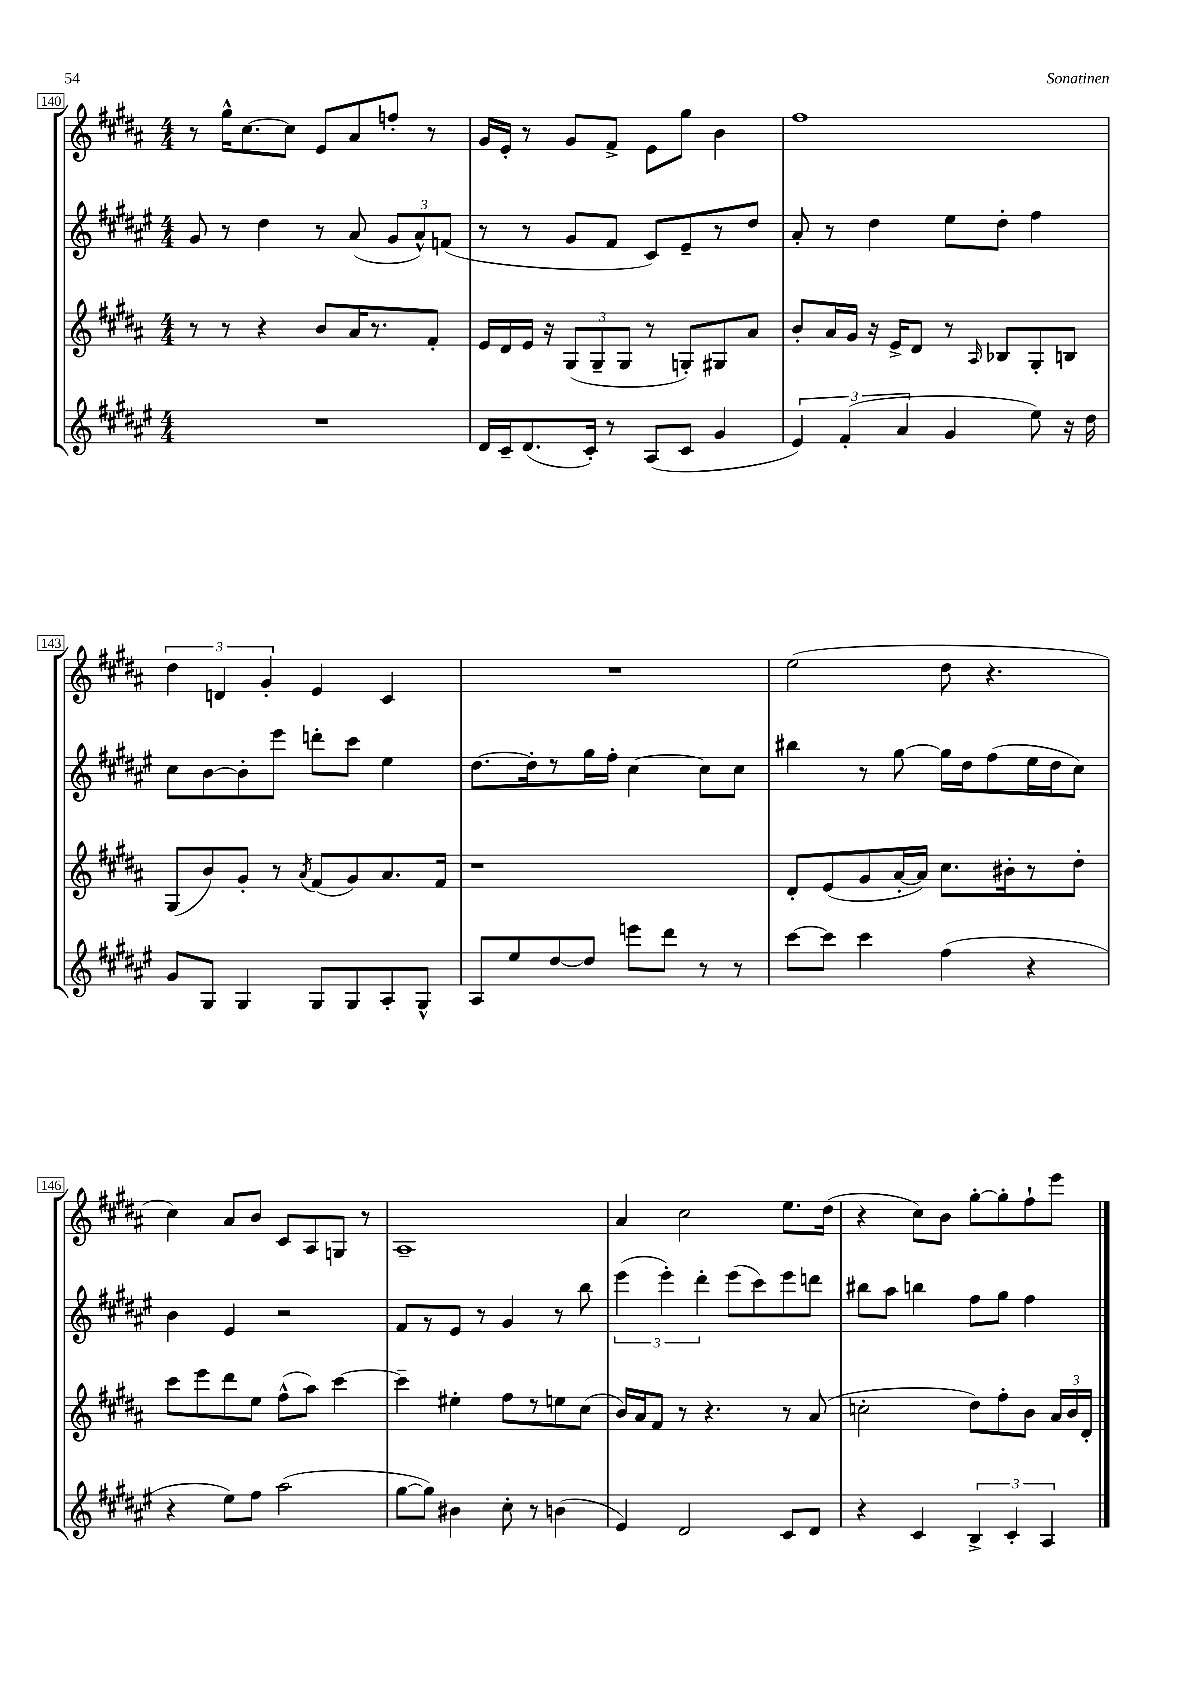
<<
\new StaffGroup <<
\new Staff = "s0" {
    \clef treble \key b \major \numericTimeSignature \time 4/4
    \autoBeamOff r8 gis''16[-^ cis''8.~ cis''8] e'8[ ais'8 f''8]-. r8 |
    gis'16[ e'16]-. r8 gis'8[ fis'8]-> e'8[ gis''8] b'4 |
    fis''1 |
    \tuplet 3/2 { dis''4 d'4 gis'4-. } e'4 cis'4 |
    R1 |
    e''2( dis''8 r4. |
    cis''4) ais'8[ b'8] cis'8[ ais8 g8] r8 |
    ais1-- |
    ais'4 cis''2 e''8.[ dis''16]( |
    r4 cis''8[) b'8] gis''8[~-. gis''8-. fis''8-! e'''8] \bar "|." |
}
\new Staff = "s1" {
    \clef treble \key fis \major \numericTimeSignature \time 4/4
    \autoBeamOff gis'8 r8 dis''4 r8 ais'8( \tuplet 3/2 { gis'8[ ais'8-^) f'8]( } |
    r8 r8 gis'8[ fis'8] cis'8[) eis'8-- r8 dis''8] |
    ais'8-. r8 dis''4 eis''8[ dis''8]-. fis''4 |
    cis''8[ b'8~ b'8-. eis'''8] d'''8[-. cis'''8] eis''4 |
    dis''8.[~ dis''16-. r8 gis''16 fis''16]-. cis''4~ cis''8[ cis''8] |
    bis''4 r8 gis''8~ gis''16[ dis''16 fis''8( eis''16 dis''16 cis''8]) |
    b'4 eis'4 r2 |
    fis'8[ r8 eis'8] r8 gis'4 r8 b''8 |
    \tuplet 3/2 { eis'''4( eis'''4-.) dis'''4-. } eis'''8[( cis'''8) eis'''8 d'''8] |
    bis''8[ ais''8] b''4 fis''8[ gis''8] fis''4 \bar "|." |
}
\new Staff = "s2" {
    \clef treble \key b \major \numericTimeSignature \time 4/4
    \autoBeamOff r8 r8 r4 b'8[ ais'16 r8. fis'8]-. |
    e'16[ dis'16 e'16] r16 \tuplet 3/2 { gis8[( gis8-- gis8] } r8 g8[-.) gis8 ais'8] |
    b'8[-. ais'16 gis'16] r16 e'16[-> dis'8] r8 \grace { ais16 } bes8[ gis8-. b8] |
    gis8[( b'8) gis'8]-. r8 \acciaccatura { ais'8 } fis'8[( gis'8) ais'8. fis'16] |
    r1 |
    dis'8[-. e'8( gis'8 ais'16~-. ais'16]) cis''8.[ bis'16-. r8 dis''8]-. |
    cis'''8[ e'''8 dis'''8 e''8] fis''8[-^( ais''8]) cis'''4~ |
    cis'''4-- eis''4-. fis''8[ r8 e''8 cis''8]( |
    b'16[) ais'16 fis'8] r8 r4. r8 ais'8( |
    c''2-. dis''8[) fis''8-. b'8] \tuplet 3/2 { ais'16[ b'16 dis'16]-. } \bar "|." |
}
\new Staff = "s3" {
    \clef treble \key fis \major \numericTimeSignature \time 4/4
    \autoBeamOff R1 |
    dis'16[ cis'16-- dis'8.( cis'16]-.) r8 ais8[( cis'8] gis'4 |
    \tuplet 3/2 { eis'4) fis'4-.( ais'4 } gis'4 eis''8) r16 dis''16 |
    gis'8[ gis8] gis4 gis8[ gis8 ais8-. gis8]-^ |
    ais8[ eis''8 dis''8~ dis''8] e'''8[ dis'''8] r8 r8 |
    cis'''8[~ cis'''8] cis'''4 fis''4( r4 |
    r4 eis''8[) fis''8] ais''2( |
    gis''8[~ gis''8]) bis'4 cis''8-. r8 b'4( |
    eis'4) dis'2 cis'8[ dis'8] |
    r4 cis'4 \tuplet 3/2 { b4-> cis'4-. ais4 } \bar "|." |
}
>>
>>
\layout { \context { \Score currentBarNumber = #140 \override BarNumber.stencil = #(make-stencil-boxer 0.1 0.3 ly:text-interface::print) } }
